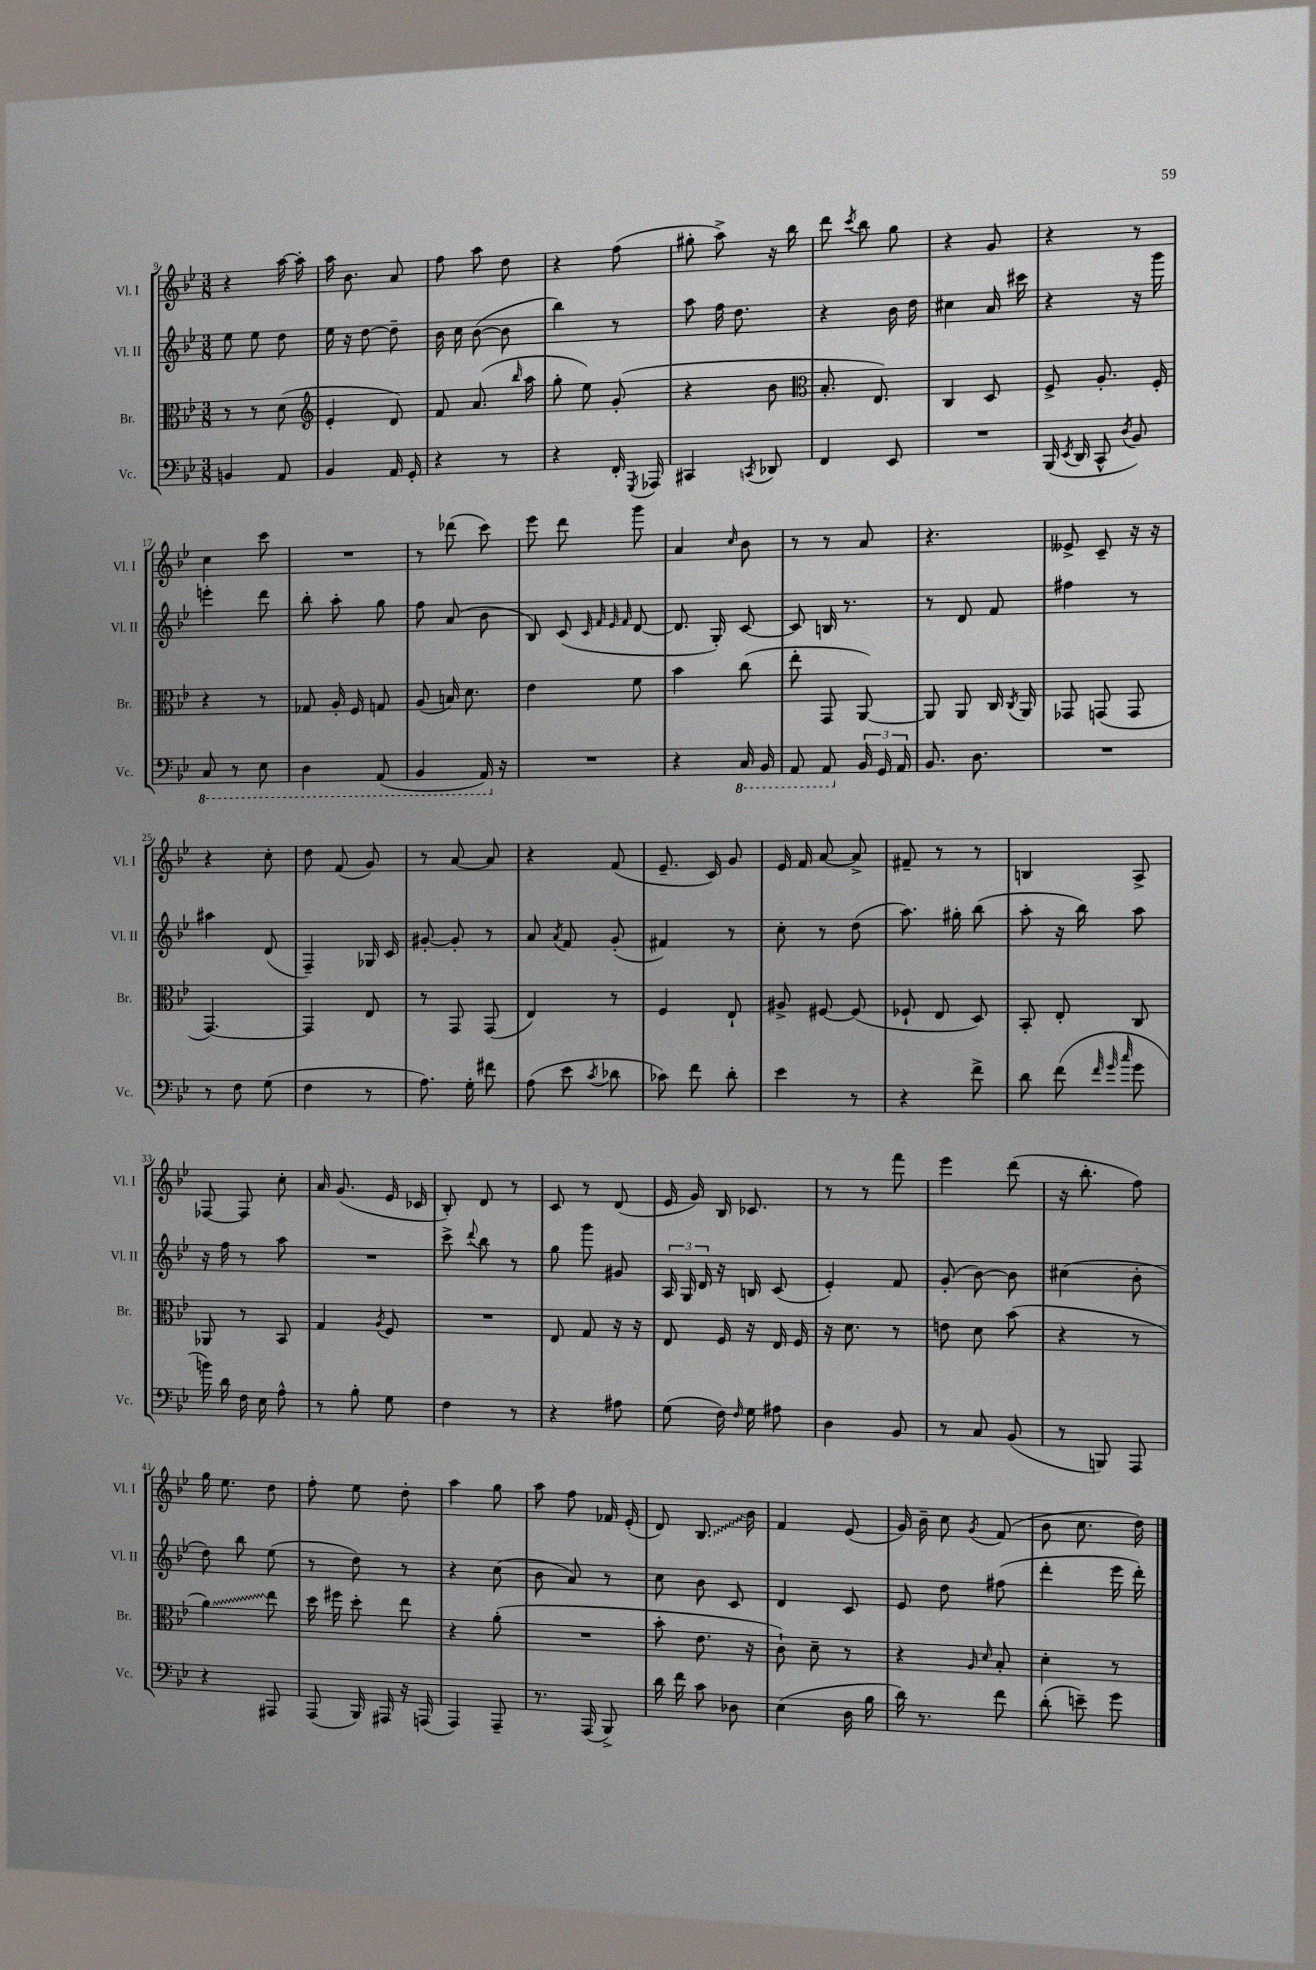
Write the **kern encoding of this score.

**kern	**kern	**kern	**kern
*staff4	*staff3	*staff2	*staff1
*clefF4	*clefC3	*clefG2	*clefG2
*k[b-e-]	*k[b-e-]	*k[b-e-]	*k[b-e-]
*M3/8	*M3/8	*M3/8	*M3/8
4BB/	8r	8ee-\	4r
.	8r	8ee-\	.
8AA/	(8d\	8dd\	[16aa\
.	.	.	16aa'\]
=	=	=	=
*	*clefG2	*	*
4BB-/	4e-'/	16ee-\	16aa\
.	.	16r	8.b-\
.	.	[8dd\	.
16AA/	8d/)	8dd~\]	8a/
16GG'/	.	.	.
=	=	=	=
4r	8f/	16b-\	8ff\
.	.	16cc\	.
.	(8.a/	([8b-\	8aa\
8r	.	8b-\]	8dd\
.	16qqbb-/	.	.
.	16aa\	.	.
=	=	=	=
4r	8gg'\	4bb-\)	4r
.	8ee-\)	.	.
16FF'/	(8g'/	8r	(8ff\
8qGGG/	.	.	.
16AAA-/	.	.	.
=	=	=	=
4CC#/	4r	8aa\	8gg#'\
.	.	16ff\	8aa^\)
.	.	8.dd\	.
8qCC/	.	.	.
8DD-/	8b-\	.	16r
.	.	.	16bb-\
=	=	=	=
*	*clefC3	*	*
4FF/	8.B-'/	4r	8ddd\
.	.	.	8qccc/
.	.	.	8bb-\
.	8.E-/)	.	.
8EE-/	.	16b-\	8gg\
.	.	16dd\	.
=	=	=	=
4.r	4C/	4cc#\	4r
.	8D/	16a/	8g/
.	.	16ccc#\	.
=	=	=	=
(16BBB-/	8F^/	4r	4r
8qEE-/	.	.	.
16DD/	.	.	.
8CC^^/	8.A'/	.	.
8qD/	.	.	.
8BB-/)	.	16r	8r
.	16F'/	16ggg\	.
=	=	=	=
8CC/	4r	4eee'\	4cc\
8r	.	.	.
8EE-\	8r	8ddd\	8ccc\
=	=	=	=
4DD\	8G-/	8bb-'\	4.r
.	16A'/	8aa'\	.
.	16F/	.	.
(8AAA/	8G/	8gg\	.
=	=	=	=
4BBB-/	(8A/	8ff\	8r
.	16B/)	(8a/	(8ddd-\
.	8.d\	.	.
16AAA/)	.	8b-\	8ccc\)
16r	.	.	.
=	=	=	=
4.r	4e-\	8B-/)	8eee-\
.	.	(8c/	8ddd\
.	.	32qqc/	.
.	.	32qqf/	.
.	.	32qqe-/	.
.	.	32qqf/	.
.	8f\	[8d/	8ggg\
=	=	=	=
4r	4b-\	8.d/]	4a/
.	.	16G'/)	.
.	.	.	16qqcc/
16CC/	(8cc\	[8c/	8b-\
16BBB-/	.	.	.
=	=	=	=
8AAA/	8ee-'\	8c/]	8r
8AAA/	8GG/	16B/	8r
.	.	8.r	.
24BB-/	[8AA/)	.	8a/
24GG/	.	.	.
24AA/	.	.	.
=	=	=	=
8.BB-/	8AA/]	8r	4.r
.	8AA/	8d/	.
8.D\	.	.	.
.	16C/	8f/	.
.	8qC/	.	.
.	16AA/	.	.
=	=	=	=
4.r	8GG-/	4ff#\	8e--^/
.	(8GG/	.	8c~/
.	8GG/	8r	16r
.	.	.	16r
=	=	=	=
8r	[4.GG/)	4aa#\	4r
8F\	.	.	.
(8G\	.	(8d/	8cc'\
=	=	=	=
4F\	4GG/]	4F~/)	8dd\
.	.	.	(8f/
8r	8E-/	16G-/	8g/)
.	.	16c/	.
=	=	=	=
8.A\)	8r	[8g#'/	8r
.	8GG/	8g#'/]	[8a/
16G'\	.	.	.
8f#\	(8GG/	8r	8a/]
=	=	=	=
(8A\	4E-/)	8a/	4r
.	.	8qa/	.
8e-\	.	8f/	.
8qc/	.	.	.
8d-\	8r	(8g'/	(8f/
=	=	=	=
8c-\)	4F/	4f#/)	8.e-~/
8f\	.	.	.
.	.	.	16c/)
8d'\	8E-`/	8r	8g/
=	=	=	=
4e-\	8A#^/	8cc'\	16e-/
.	.	.	16f/
.	[8F#/	8r	[8a/
8r	(8F#/]	(8dd\	8a^/]
=	=	=	=
4r	8F-`/	8.aa\)	8f#~/
.	8E-/	.	8r
.	.	16gg#'\	.
8f^\	8D/)	(8bb-\	8r
=	=	=	=
8d\	8BB-'/	8aa'\	4B/
(8f\	8E-'/	16r	.
.	.	16bb-\)	.
32qqf/	.	.	.
32qqg/	.	.	.
32qqcc/	.	.	.
8g\	8C/	8aa\	8A^/
=	=	=	=
16b\)	8AA-/	16r	[8F-/
16d\	.	16ff\	.
16F\	8r	8r	8F-/]
16E-\	.	.	.
8A^^\	8BB-/	8aa\	8cc'\
=	=	=	=
8r	4G/	4.r	16a/
.	.	.	(8.g/
8B-'\	.	.	.
.	8qA/	.	.
8G\	8F/	.	16e-/
.	.	.	16c-/
=	=	=	=
4F\	4.r	8ccc^\	8B-'/)
.	.	8qqddd/	.
.	.	8bb-\	8d/
8r	.	8r	8r
=	=	=	=
4r	8E-/	8gg\	8c/
.	8G/	8ggg\	8r
8A#\	16r	8g#/	(8d/
.	16r	.	.
=	=	=	=
(8G\	8E-/	24A/	16e-/
.	.	24G/	.
.	.	.	16g/)
.	.	24d/	.
16F\)	16F/	16r	16B-/
16qqF/	.	.	.
16G\	16r	16B/	8.c-/
8A#\	16E-/	(8c/	.
.	16F/	.	.
=	=	=	=
4D\	16r	4e-'/)	8r
.	8.d\	.	.
.	.	.	8r
8BB-/	8r	8f/	8fff\
=	=	=	=
8r	8e\	(8g'/	4eee-\
8C/	8d\	[8b-\)	.
(8BB-/	(8b-\	8b-\]	(8ddd\
=	=	=	=
8r	4r	(4cc#\	16r
.	.	.	8.bb-'\
8BBB/)	.	.	.
8AAA/	8r	8b-'\	8ff\)
=	=	=	=
4r	4a\)	8dd\)	16gg\
.	.	.	8.ee-\
.	.	8bb-\	.
8AAA#/	8ee-\	(8ee-\	8dd\
=	=	=	=
(8AAA/	16dd\	8r	8ff'\
.	16ff#\	.	.
16BBB-/)	8dd'\	8dd\)	8ee-\
16AAA#/	.	.	.
16r	8ee-\	8r	8dd'\
(16AAA/	.	.	.
=	=	=	=
4AAA/)	4r	4r	4aa\
8AAA~/	(8a'\	(8cc\	8gg\
=	=	=	=
8.r	4.r	8b-\	8aa\
.	.	8a/)	8ff\
(16AAA/	.	.	.
8BBB-^/)	.	8r	16f-/
.	.	.	(16e-'/
=	=	=	=
16d\	8b-'\	8cc\	8d/)
16f\	.	.	.
8c\	8.e-\	8b-\	8.B-/
8D-\	.	8c/	.
.	16r	.	16b-\
=	=	=	=
(4E-\	8c`\)	4d/	4f/
.	8d~\	.	.
16D\	8r	8c/	(8e-/
16B-\	.	.	.
=	=	=	=
16d\)	4r	8e-/	16g/)
8.r	.	.	16b-~\
.	.	8dd\	8cc\
.	16qqA/	.	.
.	16qqd/	.	8qg/
8f\	8B-'/	(8ff#\	(8f/
=	=	=	=
(8d'\	4d'\	4ddd'\	8b-\
8e~\)	.	.	8.cc\
8g\	8r	16eee-\	.
.	.	16ddd'\)	16dd\)
==	==	==	==
*-	*-	*-	*-
